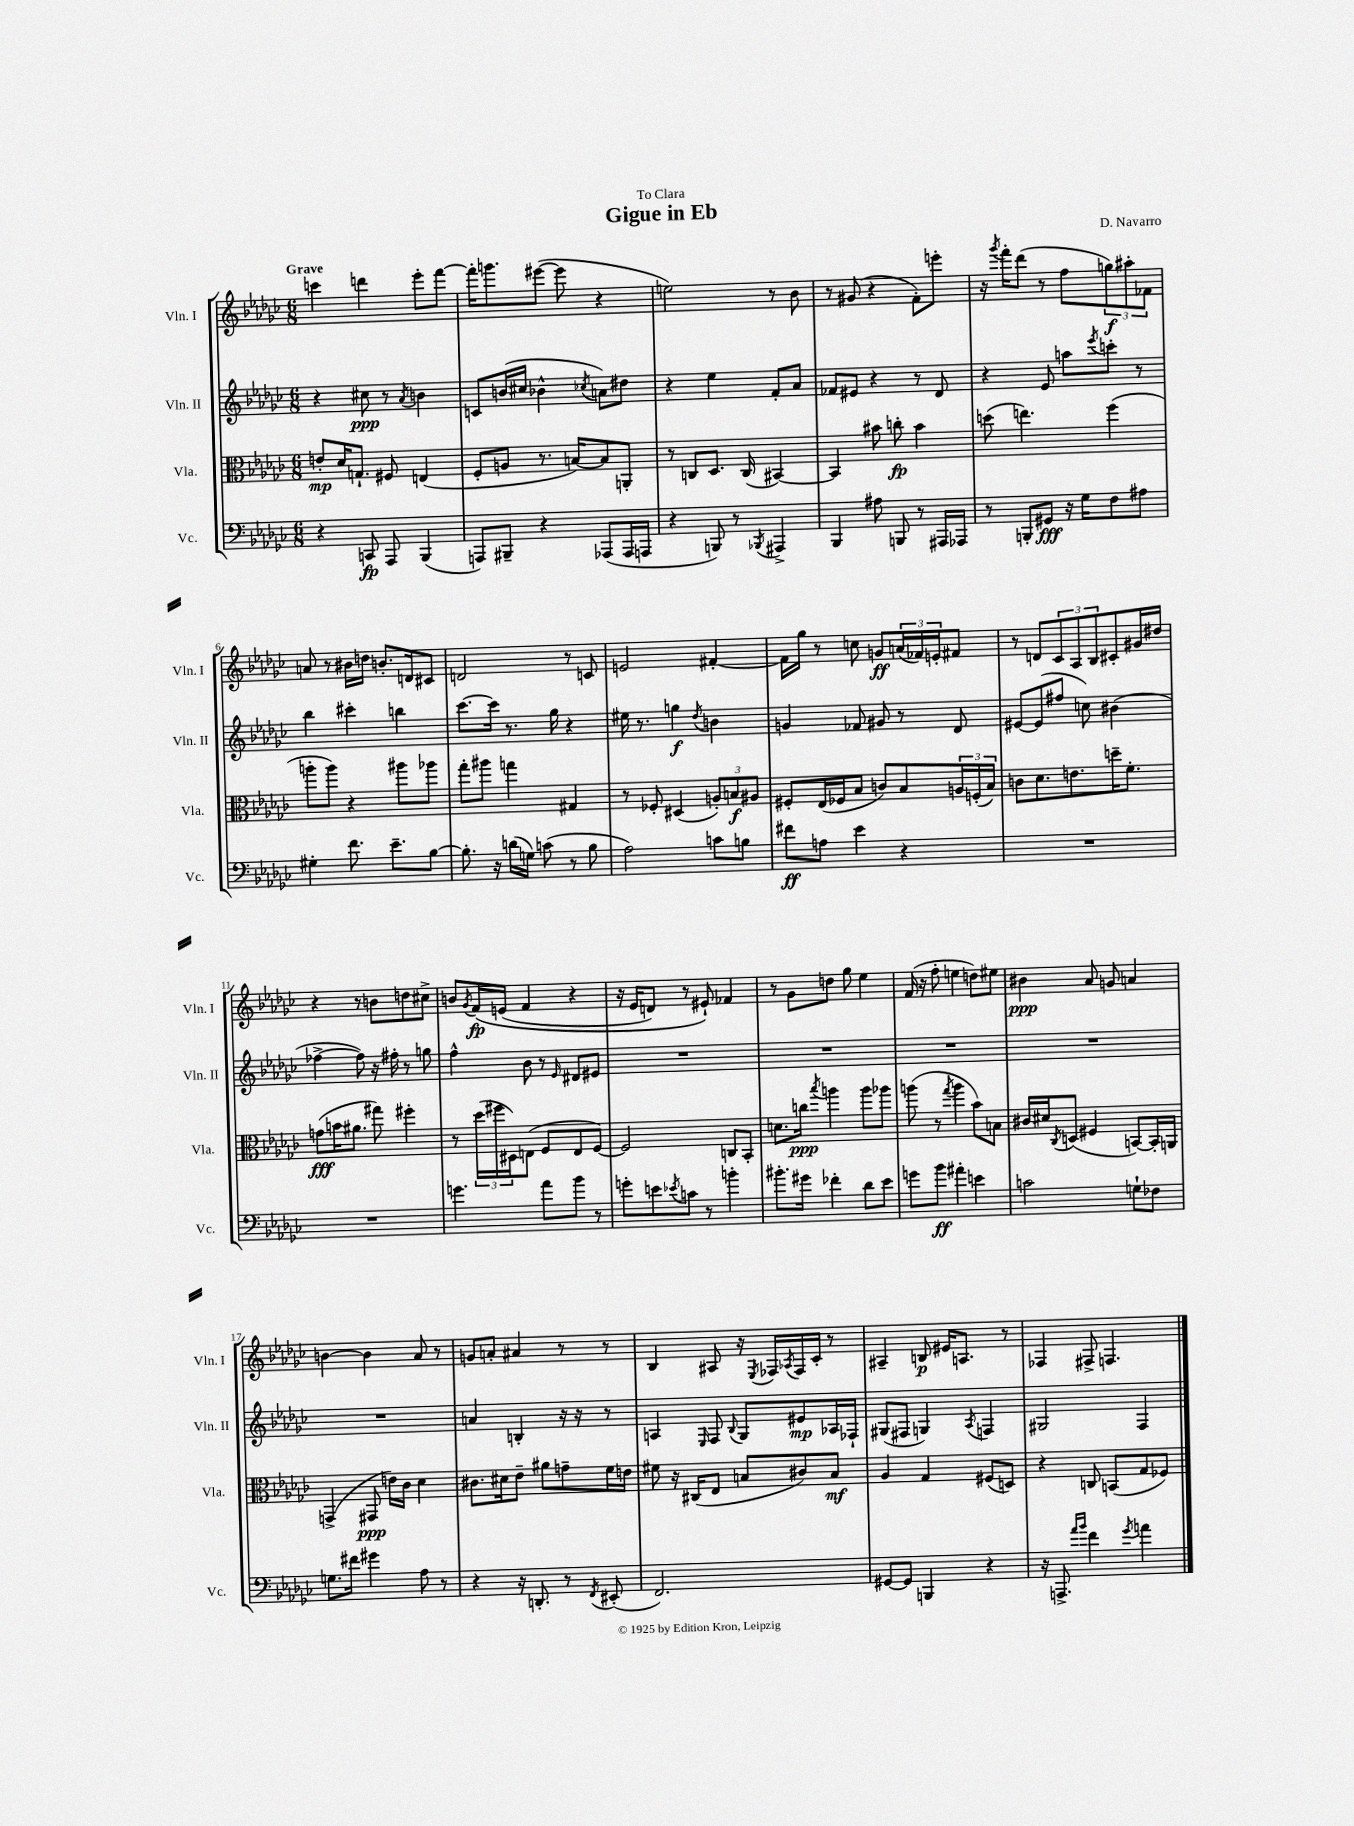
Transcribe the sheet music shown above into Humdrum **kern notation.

**kern	**kern	**kern	**kern
*staff4	*staff3	*staff2	*staff1
*clefF4	*clefC3	*clefG2	*clefG2
*k[b-e-a-d-g-c-]	*k[b-e-a-d-g-c-]	*k[b-e-a-d-g-c-]	*k[b-e-a-d-g-c-]
*M6/8	*M6/8	*M6/8	*M6/8
4r	8e'	4r	4ccc
.	16d-	.	.
.	8.G`	.	.
8CC	.	8cc#	4ddd
8AAA-	8F#	8r	.
.	.	8qa-	.
(4BBB-	(4E	4b	8eee-'
.	.	.	[8fff
=	=	=	=
8AAA)	8F'	8c	16fff']
.	.	.	8.ggg
8BBB#~	8A	(16b	.
.	.	16cc#	.
4r	8.r	4b-^^	([8eee#
.	.	.	8eee#]
.	[16B)	.	.
.	.	8qcc-	.
(8AAA-	8B]	8a)	4r
16AAA-	8AA'	8dd#	.
16AAA	.	.	.
=	=	=	=
4r	8r	4r	2ee)
.	8C	.	.
8BBB)	8.D-	4ee-	.
8r	.	.	.
.	(16C	.	.
8qBBB-	.	.	.
4AAA#^	[4BB#)	8f'	8r
.	.	8a-	8b-
=	=	=	=
4BBB-	4BB#]	8f-	8r
.	.	8e#	(8g#
8A#	8b#	4r	4r
8BBB	8cc'	.	.
8r	4b#	8r	8f')
16AAA#	.	8d-	8eee'
16AAA-	.	.	.
=	=	=	=
8r	(8dd	4r	16r
.	.	.	8qggg-
.	.	.	16fff'
8BBB'	4.ee)	.	(8ddd-
8GG#	.	8e-	8r
16r	.	8aa	8ff
16G-	.	.	.
.	.	8qeee-	.
8F	(4ff	8ccc'	12gg)
.	.	.	12aa#'
8A#	.	8r	.
.	.	.	12f-
=	=	=	=
4G#'	8aa'	4bb-	8a
.	8aa)	.	8r
8.f	4r	4ccc#'	16b#
.	.	.	16dd
.	.	.	8.b'
8.e-~	.	.	.
.	8aa#	4bb	.
.	.	.	16d
[8B-	8aa-	.	8c#
=	=	=	=
8.B-']	8gg-'	[8.ccc-	2d
.	8aa#	.	.
16r	.	16ccc-]	.
(16d	4gg	8.r	.
16G)	.	.	.
(8c	.	.	.
.	.	16gg-	.
8r	4G#	4r	8r
8B-	.	.	8c
=	=	=	=
2A-)	8r	16ee#	2e
.	.	8.r	.
.	8F-'	.	.
.	(4D#	4gg	.
.	.	8qdd-	.
8c	12A')	4b	[4f#'
.	12B	.	.
8B	.	.	.
.	12A#	.	.
=	=	=	=
8f#	8F#'	4g	16f#]
.	.	.	16gg-
8A	(16E-	.	8r
.	16F-	.	.
4e-	8B-	8f-	8cc
.	8c)	8g#	8g
4r	8B-	8r	(24a
.	.	.	24f-)
.	.	.	24e'
.	24A	8d-	8f#
.	(24F'	.	.
.	24B-)	.	.
=	=	=	=
2.r	8c	[8e#	8r
.	8.d-	(8e#]	8d
.	.	8ff#	12c-
.	8.e	.	.
.	.	.	12A-
.	.	8cc)	.
.	.	.	12B-
.	16dd~	(4b#	8c#'
.	8.f'	.	.
.	.	.	16g#
.	.	.	16dd#
=	=	=	=
2.r	(8g	[4ff-^	4r
.	16b	.	.
.	8.a#	.	.
.	.	8ff-])	8r
.	8gg#)	16r	8b
.	.	16ff#'	.
.	4ff#'	8r	8dd
.	.	8gg	8cc#^
=	=	=	=
4.g	8r	4ff^^	8b
.	.	.	8qg-
.	(24dd-	.	&(16f
.	24ff#	.	.
.	.	.	(16e
.	24D#)	.	.
.	(8E	8b-	4f
8a-	8F	8r	.
.	.	16qqe-	.
8b-	8E	8d#	4r
8r	[8F)	8e#	.
=	=	=	=
8g'	2F]	2.r	16r
.	.	.	16e-
8e	.	.	8d)
8qe-	.	.	.
8c	.	.	8r
8r	.	.	8e#`&)
4b'	8C	.	4f-
.	8BB-'	.	.
=	=	=	=
8.b#'	8.d	2.r	8r
.	.	.	8g-
16g#	16cc	.	.
.	8qbb-	.	.
4f-'	4aa	.	8dd
.	.	.	8gg-
8d-	8aa	.	4ee-
8e-	8aa-	.	.
=	=	=	=
8g	(8aa	2.r	(16f
.	.	.	16r
8b-	8r	.	8ff'
.	8qgg-	.	.
4a#'	4aa	.	4ee
4e	8b-)	.	8dd)
.	8B	.	8ee#
=	=	=	=
2c	16c#	2.r	4b#
.	16d#	.	.
.	8qC-	.	.
.	(8D	.	.
.	4F#	.	8a-
.	.	.	8g
8G`	[8BB)	.	4a
8F-	16BB']	.	.
.	16AA	.	.
=	=	=	=
8.G	(4GG^	2.r	[4b
16f#	.	.	.
4g#	8GG#	.	4b]
.	16e)	.	.
.	16c-	.	.
8A-	4d-	.	8a-
8r	.	.	8r
=	=	=	=
4r	8.c#	4a	8g
.	.	.	8a'
.	16d#	.	.
16r	8e-~	4B'	4a#
8.DD'	.	.	.
.	8a#	.	.
8r	8g~	16r	8r
.	.	16r	.
8qFF	.	.	.
(8EE#'	16f	8r	8r
.	16e	.	.
=	=	=	=
2.FF)	8f#	4A	4B-
.	16r	.	.
.	(16C#	.	.
.	.	16qqE-	.
.	8E-	8F	8A#
.	.	8qqB-	.
.	8B	8G-	16r
.	.	.	8qE-
.	.	.	16F-
.	.	.	8qA-
.	8c#)	8e#	16F-
.	.	.	16c-'
.	8B	16A-	8r
.	.	16F-`	.
=	=	=	=
[8GG#	4A-	(8G#	4A#~
8GG#]	.	8F#	.
4BBB	4G-	4G)	8B
.	.	.	16e#
.	.	.	8.A
.	.	8qA-	.
4r	(8F#	4F	.
.	8D)	.	8r
=	=	=	=
16r	4r	2G#	4F-
8.AAA^	.	.	.
16qqa-	.	.	.
16qqb-	.	.	.
4f	8C	.	8F#^
.	(8BB	.	4.F
8qg-	.	.	.
4a	8G-	4F	.
.	8F-)	.	.
==	==	==	==
*-	*-	*-	*-
